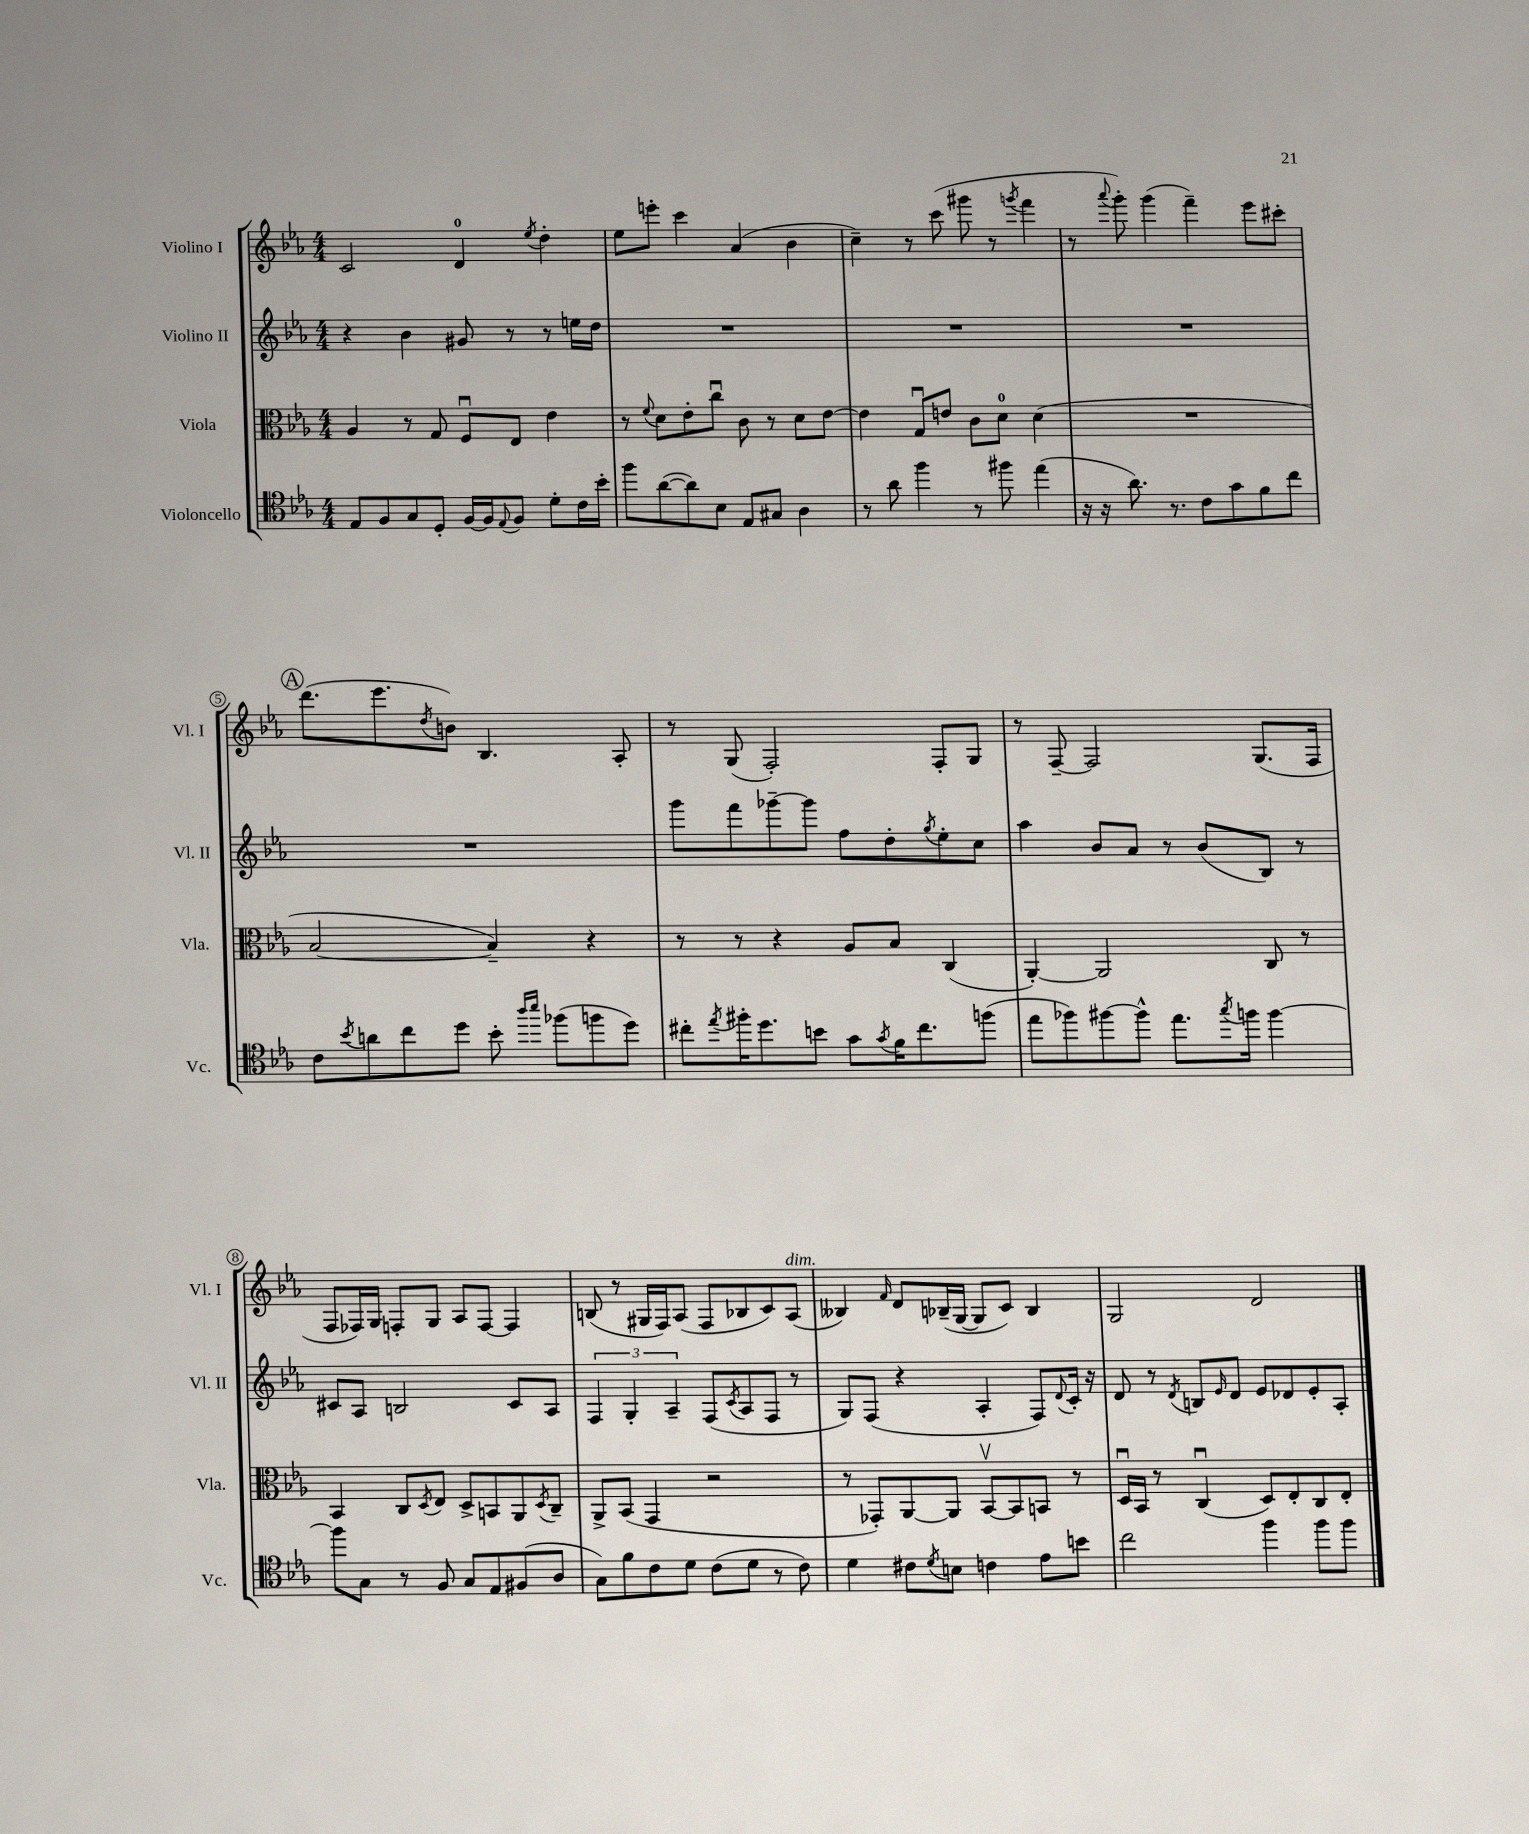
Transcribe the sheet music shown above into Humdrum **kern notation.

**kern	**kern	**kern	**kern
*part4	*part3	*part2	*part1
*staff4	*staff3	*staff2	*staff1
*I"Violoncello	*I"Viola	*I"Violino II	*I"Violino I
*I'Vc.	*I'Vla.	*I'Vl. II	*I'Vl. I
*clefC4	*clefC3	*clefG2	*clefG2
*k[b-e-a-]	*k[b-e-a-]	*k[b-e-a-]	*k[b-e-a-]
*M4/4	*M4/4	*M4/4	*M4/4
=1	=1	=1	=1
8E-/L	4A-/	4r	2c/
8F/	.	.	.
8G/	8r	4b-\	.
8D'/J	8G/	.	.
[16F/LL	8Fu/L	8g#X/	4d/
16F/J]	.	.	.
8qqE-/	.	.	.
8F/J	8E-/J	8r	.
.	.	.	8qee-/
8d'\L	4e-\	8r	4dd'\
16c\L	.	16een\LL	.
16b-'\JJ	.	16dd\JJ	.
=2	=2	=2	=2
8ff\L	8r	1r	8ee-\L
.	8qqf/	.	.
([8a-\	8d\L	.	8eeen'\J
8a-\])	8e-'\	.	4ccc\
8B-\J	8ccu\J	.	.
8E-/L	8c\	.	(4a-/
8G#X/J	8r	.	.
4A-\	8d\L	.	4b-\
.	[8e-\J	.	.
=3	=3	=3	=3
8r	4e-\]	1r	4cc~\)
8a-\	.	.	.
4ff\	8Gu/L	.	8r
.	8en/J	.	(8ccc\
8r	8c\L	.	8ggg#X\
8ff#X\	8d\J	.	8r
.	.	.	8qgggn/
(4ee-\	(4d\	.	4fff\
=4	=4	=4	=4
16r	1r	1r	8r
16r	.	.	.
.	.	.	8qqaaa-/
8.a-\)	.	.	8ggg'\)
.	.	.	(4ggg\
8.r	.	.	.
8c\L	.	.	4fff~\)
8g\	.	.	.
8f\	.	.	8eee-\L
8cc\J	.	.	8ccc#X'\J
!!LO:LB:g=z
!!LO:REH:place=s1:t=A
=5	=5	=5	=5
8c\L	[2B-/	1r	(8.ddd\L
8qb-/	.	.	.
8an\	.	.	.
.	.	.	8.eee-\
8cc\	.	.	.
.	.	.	8qdd/
8dd\J	.	.	8bn\J)
8b-'\	4B-~/])	.	4.B-/
16qqaa-/LL	.	.	.
16qqbb-/JJ	.	.	.
(8ff-X\L	.	.	.
8ffn\	4r	.	.
8dd\J)	.	.	8A-'/
=6	=6	=6	=6
8cc#X'\L	8r	8ggg\L	8r
8qee-/	.	.	.
16ff#X'\K	8r	8fff\	(8G/
8.dd\	.	.	.
.	4r	[8ggg-X~\	2F'/)
8bn\J	.	8ggg-\J]	.
8g\L	8A-/L	8ff\L	.
8qg/	.	.	.
16f\K	8B-/J	8dd'\	.
8.cc#\	.	.	.
.	.	8qgg/	.
.	(4C/	8ee-'\	8F'/L
(8ffn\J	.	8cc\J	8G/J
=7	=7	=7	=7
8ee-\L	[4AA-'/)	4aa-\	8r
8ff-X\)	.	.	[8F~/
[8ff#X\	2AA-/]	8b-/L	2F/]
8ff#^^\J]	.	8a-/J	.
8.ee-\L	.	8r	.
.	.	(8b-/L	.
8qgg/	.	.	.
16ffn\Jk	.	.	.
[4ff\	8C/	8B-/J)	(8.G/L
.	8r	8r	.
.	.	.	16F/Jk
!!LO:LB:g=z
=8	=8	=8	=8
8ff\L]	4BB-/	8c#X/L	8F/L
8G\J	.	8A-/J	16F-X/L)
.	.	.	16G/JJ
8r	8C/L	2Bn/	8Fn'/L
.	8qD/	.	.
8F/	8E-/J	.	8G/J
8G/L	8D^/L	.	8A-/L
8E-/	8BBn/	.	[8F/J
(8F#X/	8AA-/	8c#/L	4F/]
.	8qD/	.	.
8A-/J	8C~/J	8A-/J	.
=9	=9	=9	=9
8G\L)	8AA-^/L	6F/	(8Bn/
8f\	(8BB-/J	.	8r
.	.	6G'/	.
8c\	4GG/	.	16G#X/LL
.	.	.	16F/J)
.	.	6A-~/	.
8d\J	.	.	(8A-/J
(8c\L	2r	(8F/L	8F/L
.	.	8qc/	.
8d\J	.	8A-/	8B-X/
8r	.	8F/J	8c/)
!	!	!	!LO:TX:a:i:t=dim.
8c\)	.	8r	(8A-/J
=10	=10	=10	=10
4d\	8r	8G/L)	4B--X/)
.	8GG-X'/L)	(8F/J	.
.	.	.	16qqf/
8c#X\L	[8AA-/	4r	8d/L
8qd/	.	.	.
8Bn\J	8AA-/J]	.	(16B-X~/L
.	.	.	[16G/JJ
4cn\	[8BB-v/L	4A-'/	8G/L]
.	8BB-/]	.	8c/J)
8e-\L	8BBn/J	8F/L)	4B-/
.	.	8qqd/	.
8bn\J	8r	16c'/Jk	.
.	.	16r	.
=11	=11	=11	=11
2cc\	16Du/LL	8d/	2G/
.	16BB-/JJ	.	.
.	8r	8r	.
.	.	8qd/	.
.	(4Cu/	8Bn/L	.
.	.	16qqe-/	.
.	.	8d/J	.
4ff\	8D/L)	8e-/L	2d/
.	8E-'/	8d-X/	.
8ff\L	8C/	8e-'/	.
8ff\J	8E-'/J	8A-'/J	.
==	==	==	==
*-	*-	*-	*-
